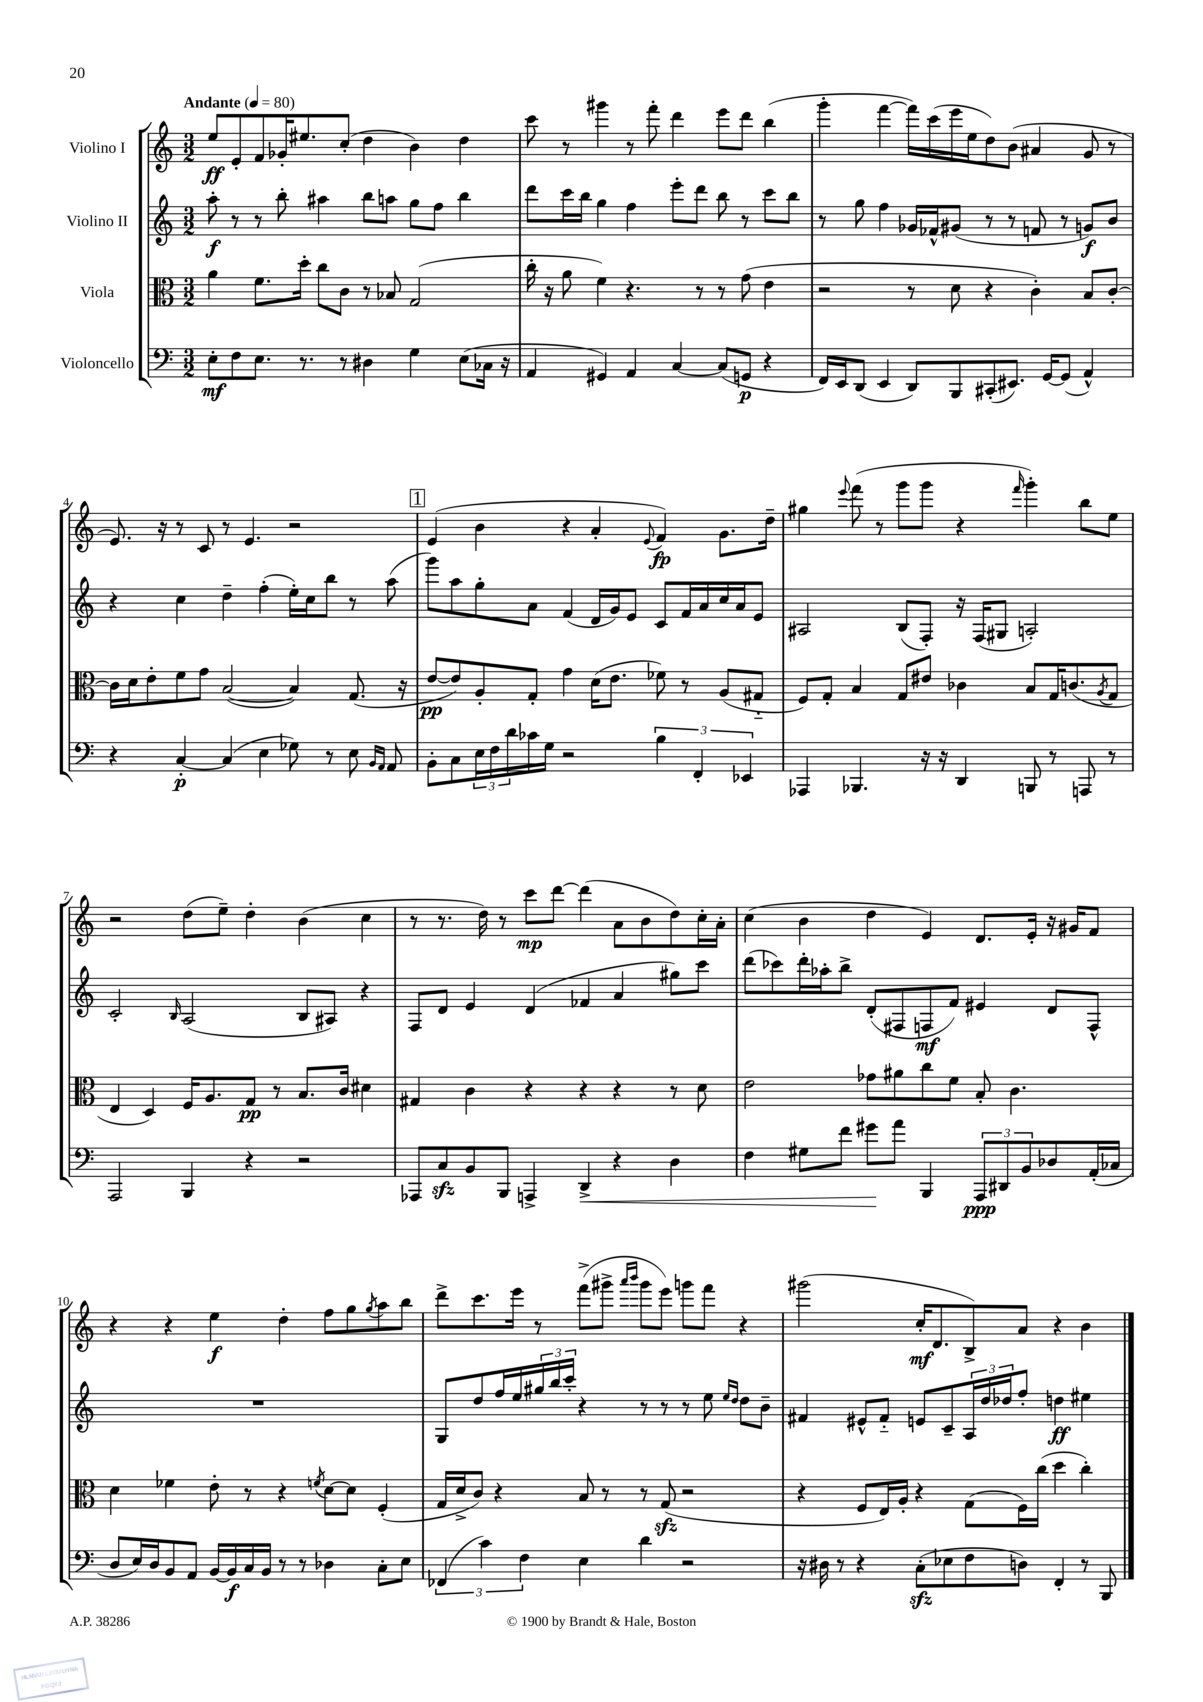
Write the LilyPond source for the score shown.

<<
\new StaffGroup <<
\new Staff = "s0" \with { instrumentName = "Violino I" } {
    \clef treble \key c \major \numericTimeSignature \time 3/2 \tempo "Andante" 4 = 80
    e''8\ff e'8-. f'8 ges'16-. eis''8. c''8-.( d''4 b'4) d''4 |
    c'''8 r8 gis'''4 r8 f'''8-. d'''4 e'''8 d'''8 b''4( |
    g'''4-. f'''4~ f'''16) c'''16( e'''16 e''16 d''8) b'8( ais'4 g'8 r8 |
    e'8.) r16 r8 c'8 r8 e'4. r2 |
    \mark \markup { \box "1" } e'4( b'4 r4 a'4-. \appoggiatura { e'8 } f'4\fp) g'8. d''16-- |
    gis''4 \appoggiatura { e'''8 } f'''8( r8 g'''8 g'''8 r4 \grace { f'''16 } g'''4-.) b''8 e''8 |
    r2 d''8( e''8--) d''4-. b'4( c''4 |
    r8 r8. d''16) r8 c'''8\mp d'''8~ d'''4( a'8 b'8 d''8) c''16-. a'16-. |
    c''4( b'4 d''4 e'4) d'8. e'16-. r16 gis'16 f'8 |
    r4 r4 e''4\f d''4-. f''8 g''8 \acciaccatura { g''8 } a''8 b''8 |
    d'''8-> c'''8. e'''16 r8 f'''8->( gis'''8-> \grace { a'''16 b'''16 } gis'''8 e'''8) g'''8 f'''8 r4 |
    gis'''2( c''16-.\mf d'8. b8->) a'8 r4 b'4 \bar "|." |
}
\new Staff = "s1" \with { instrumentName = "Violino II" } {
    \clef treble \key c \major \numericTimeSignature \time 3/2
    a''8-.\f r8 r8 b''8-. ais''4 b''8 a''8 g''8 f''8 b''4 |
    d'''8 c'''16 b''16 g''4 f''4 e'''8-. d'''8 b''8 r8 c'''8 b''8 |
    r8 g''8 f''4 ges'16 fes'16-^ gis'8( r8 r8 f'8 r8 g'8\f) b'8 |
    r4 c''4 d''4-- f''4-.( e''16-.) c''16 b''8 r8 a''8( |
    \mark \markup { \box "1" } g'''8) a''8 g''8-. a'8 f'4( d'16 g'16) e'8 c'8 f'16 a'16 c''16 a'16 e'8 |
    ais2 b8( f8-.) r16 f16( gis8 a2-.) |
    c'2-. \grace { b16 } a2( b8 ais8) r4 |
    f8 d'8 e'4 d'4( fes'4 a'4 gis''8) c'''8 |
    d'''8( ces'''8) d'''16-. aes''16-. b''8-> d'8-.( fis8 f8\mf f'8) eis'4 d'8 f8-^ |
    R1. |
    g8 d''8 f''16 e''16 \tuplet 3/2 { gis''16 b''16 c'''16-. } r4 r8 r8 r8 e''8 \grace { e''16 d''16 } d''8 b'8-- |
    fis'4 eis'8-^ fis'8-_ e'8 c'8-- \tuplet 3/2 { a16 d''16 des''16 } f''8-. d''4\ff eis''4 \bar "|." |
}
\new Staff = "s2" \with { instrumentName = "Viola" } {
    \clef alto \key c \major \numericTimeSignature \time 3/2
    a'4 f'8. d''16-. c''8 c'8 r8 bes8 g2( |
    c''16-. r16 a'8 f'4) r4. r8 r8 g'8( e'4 |
    r2 r8 d'8 r4 c'4-.) b8 c'8~-. |
    c'16 d'16 e'8-. f'8 g'8 b2~( b4) g8.( r16 |
    \mark \markup { \box "1" } e'8~\pp e'8) a8-. g8-. g'4 d'16( e'8. fes'8) r8 a8( gis8-_ |
    f8) g8-. b4 g8 eis'8 ces'4 b8 g16 c'8.( \acciaccatura { a8 } g8 |
    e4 d4) f16 a8. g8\pp r8 b8. c'16 dis'4 |
    gis4 c'4 r4 r4 r4 r8 d'8 |
    e'2 ges'8 ais'8 c''8 f'8 b8-. c'4. |
    d'4 fes'4 e'8-. r8 r4 \acciaccatura { f'8 } d'8~ d'8 f4-.( |
    g16 d'16-> c'8) r4 b8 r8 r8 g8\sfz( r2 |
    r4 f8 e16) a16-. r4 g8( f16) c''16( d''4 c''4-.) \bar "|." |
}
\new Staff = "s3" \with { instrumentName = "Violoncello" } {
    \clef bass \key c \major \numericTimeSignature \time 3/2
    e8-.\mf f8 e8. r8. r8 dis4 g4 e8( ces16 r16 |
    a,4 gis,4) a,4 c4~ c8( g,8\p r4 |
    f,16) e,16 d,8( e,4 d,8) b,,8 cis,8-.( eis,8.) g,16~ g,8( a,4-^) |
    r4 c4~-.\p c4( e4 ges8) r8 e8 \grace { b,16 a,16 } a,8 |
    \mark \markup { \box "1" } b,8-. c8 \tuplet 3/2 { e16 f16 d'16 } ces'16 g16 r2 \tuplet 3/2 { b4 f,4-. ees,4 } |
    aes,,4 bes,,4. r16 r16 d,4 b,,8 r8 a,,8 r8 |
    a,,2 b,,4 r4 r2 |
    aes,,8 c8\sfz b,8 b,,8 a,,4-> d,4->\< r4 d4 |
    f4 gis8 f'8 gis'8\! a'8 b,,4 \tuplet 3/2 { a,,8\ppp dis,8 b,8 } des8 a,16-.( ces16 |
    d8 e16) d16 b,8 a,8 b,16~ b,16\f c16 b,16 r8 r8 des4 c8-. e8 |
    \tuplet 3/2 { fes,4( c'4) f4 } e4 d'4 r2 |
    r16 dis16 r8 r4 c8-.\sfz( ees8 f8 d8) f,4-. r8 b,,8 \bar "|." |
}
>>
>>
